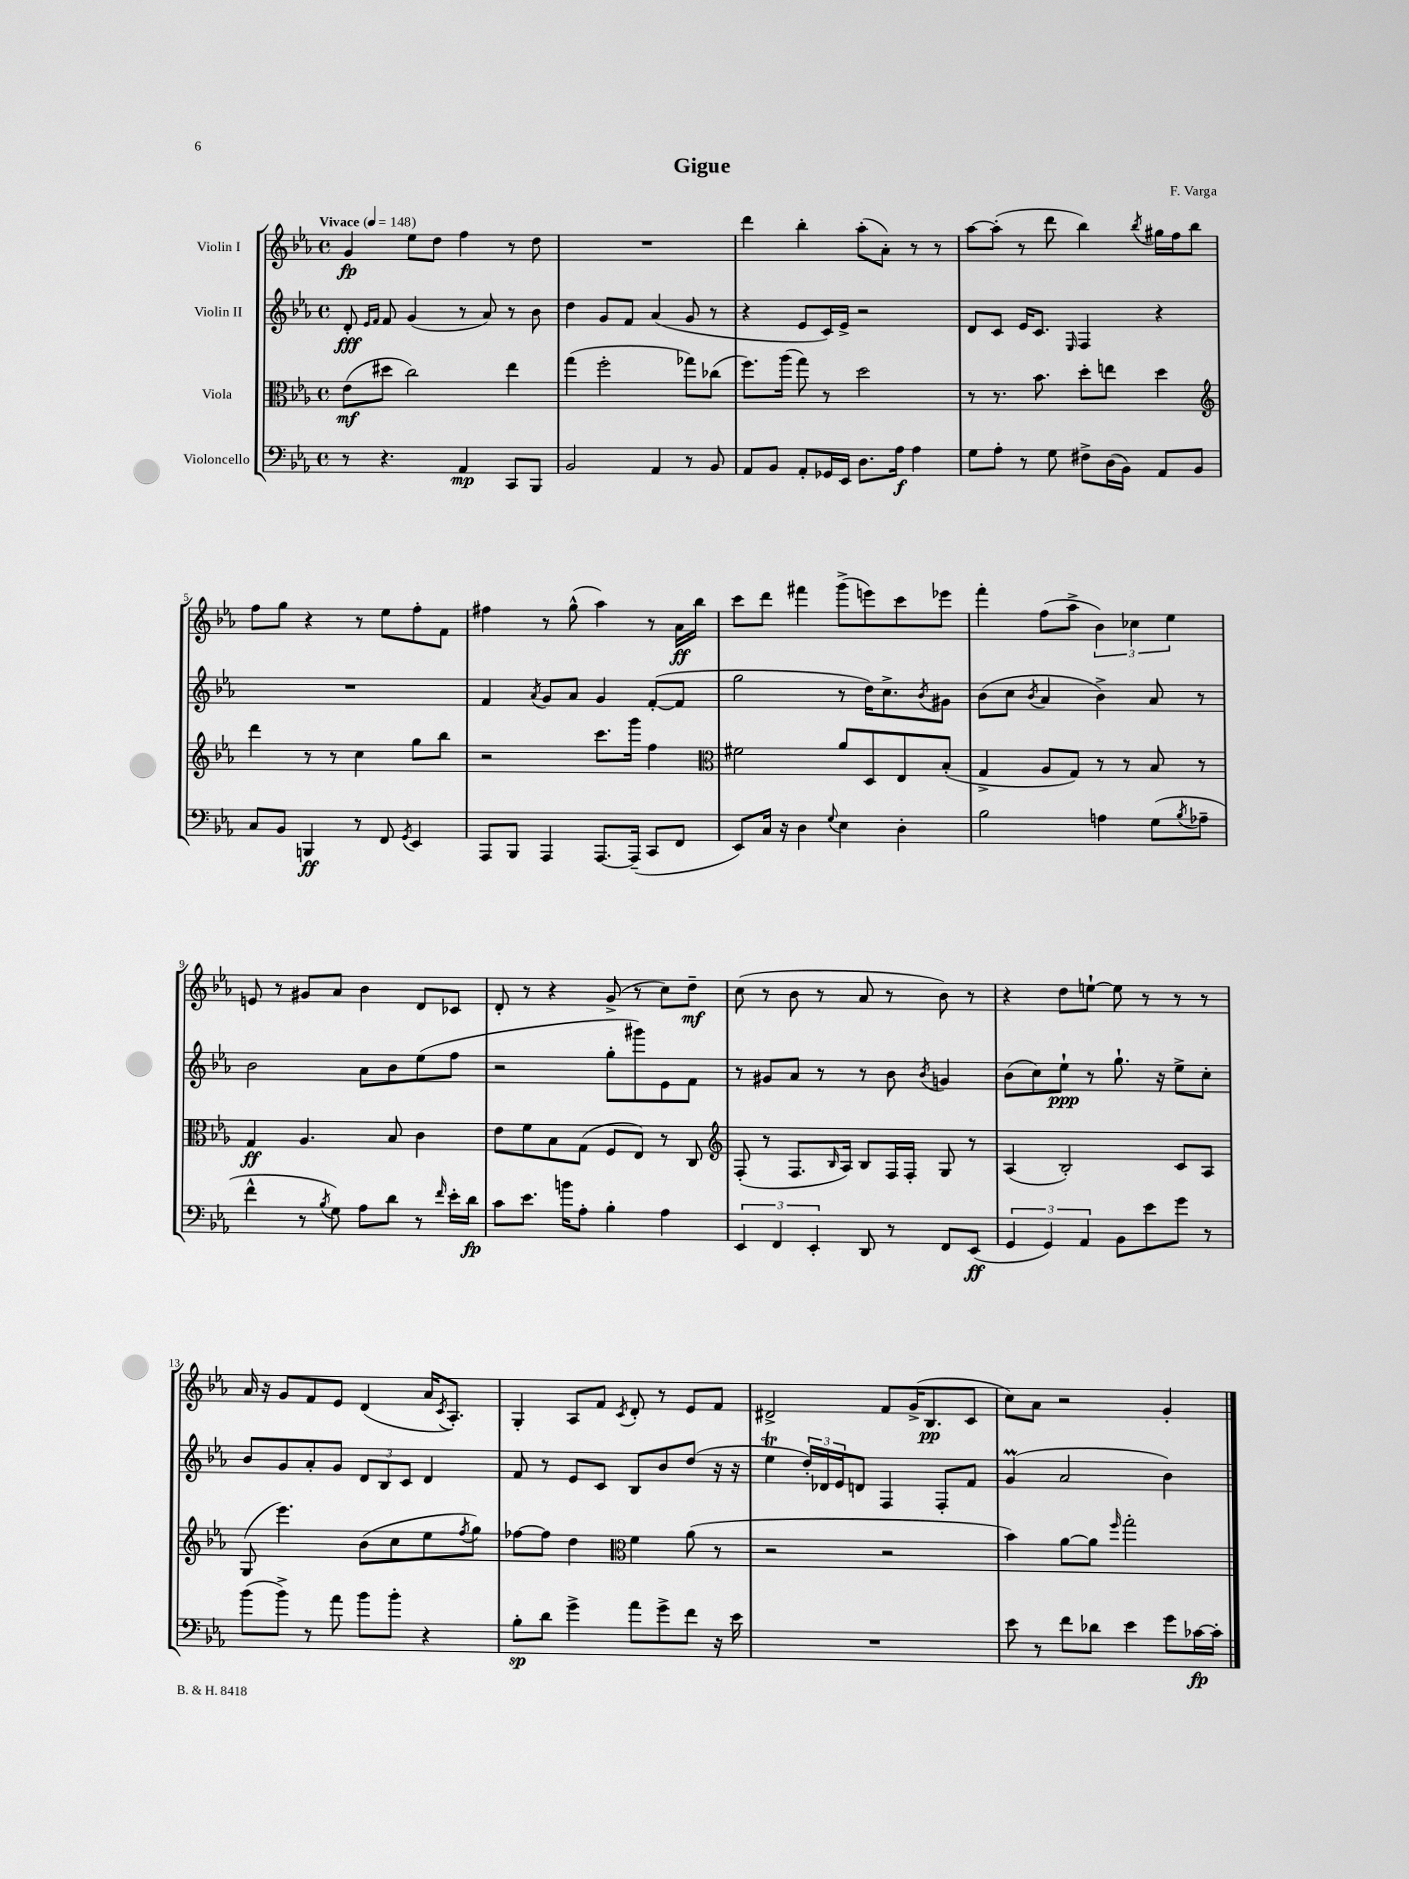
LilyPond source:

\header { title = "Gigue" composer = "F. Varga" }
<<
\new StaffGroup <<
\new Staff = "s0" \with { instrumentName = "Violin I" } {
    \clef treble \key ees \major \defaultTimeSignature \time 4/4 \tempo "Vivace" 4 = 148
    g'4\fp ees''8 d''8 f''4 r8 d''8 |
    R1 |
    d'''4 bes''4-. aes''8-.( aes'8-.) r8 r8 |
    aes''8~ aes''8-.( r8 d'''8 bes''4) \acciaccatura { bes''8 } gis''16 f''16 bes''8 |
    f''8 g''8 r4 r8 ees''8 f''8-. f'8 |
    fis''4 r8 g''8-^( aes''4) r8 aes'16\ff bes''16 |
    c'''8 d'''8 fis'''4 g'''8->( e'''8) c'''8 ees'''8 |
    f'''4-. f''8( aes''8-> \tuplet 3/2 { bes'4) ces''4 ees''4 } |
    e'8 r8 gis'8 aes'8 bes'4 d'8 ces'8 |
    d'8-. r8 r4 g'8->( r8 c''8) d''8--\mf |
    c''8( r8 bes'8 r8 aes'8 r8 bes'8) r8 |
    r4 d''8 e''8~-! e''8 r8 r8 r8 |
    aes'16 r16 g'8 f'8 ees'8 d'4( aes'16 \acciaccatura { c'8 } aes8.-.) |
    g4-. aes8 f'8 \acciaccatura { c'8 } d'8-. r8 ees'8 f'8 |
    dis'2-> f'8 g'16->( bes8.\pp c'8 |
    c''8) aes'8 r2 g'4-. \bar "|." |
}
\new Staff = "s1" \with { instrumentName = "Violin II" } {
    \clef treble \key ees \major \defaultTimeSignature \time 4/4
    d'8-.\fff \grace { ees'16 f'16 } f'8 g'4( r8 aes'8) r8 bes'8 |
    d''4 g'8 f'8 aes'4( g'8 r8 |
    r4 ees'8 c'16) ees'16-> r2 |
    d'8 c'8 ees'16 c'8. \grace { ees16 } f4 r4 |
    R1 |
    f'4 \acciaccatura { aes'8 } g'8 aes'8 g'4 f'8~-.( f'8 |
    g''2 r8 d''16) c''8.-> \acciaccatura { bes'8 } gis'8 |
    bes'8( c''8 \acciaccatura { bes'8 } aes'4 bes'4->) aes'8 r8 |
    bes'2 aes'8 bes'8 ees''8( f''8 |
    r2 g''8-. gis'''8) ees'8 f'8 |
    r8 gis'8 aes'8 r8 r8 bes'8 \acciaccatura { bes'8 } g'4 |
    bes'8( c''8) ees''8-!\ppp r8 g''8.-! r16 ees''8-> c''8-. |
    bes'8 g'8 aes'8-. g'8 \tuplet 3/2 { d'8 bes8 c'8 } d'4 |
    f'8 r8 ees'8 c'8 bes8 bes'8 d''8( r16 r16 |
    ees''4\trill \tuplet 3/2 { d''16-.) des'16 ees'16 } d'8 f4 f8-. f'8 |
    g'4\prall( aes'2 bes'4) \bar "|." |
}
\new Staff = "s2" \with { instrumentName = "Viola" } {
    \clef alto \key ees \major \defaultTimeSignature \time 4/4
    ees'8\mf( dis''8 c''2) ees''4 |
    g''4( f''2-. ges''8) ces''8( |
    f''8.) aes''16( g''8) r8 d''2 |
    r8 r8. bes'8. d''8-. e''8 d''4 |
    \clef treble d'''4 r8 r8 c''4 g''8 bes''8 |
    r2 c'''8. g'''16 f''4 |
    \clef alto fis'2 aes'8 d8 ees8 bes8-.( |
    g4-> aes8 g8) r8 r8 bes8 r8 |
    g4\ff aes4. bes8 c'4 |
    ees'8 f'8 bes8 g8( f8 ees8) r8 c8 |
    \clef treble f8-.( r8 f8. \grace { bes16 } aes16) bes8 f16 f16-. g8 r8 |
    aes4( bes2-.) c'8 aes8 |
    g8( ees'''4.) bes'8( c''8 ees''8 \acciaccatura { f''8 } g''8) |
    fes''8~ fes''8 d''4 \clef alto f'4 aes'8( r8 |
    r2 r2 |
    bes'4) aes'8~ aes'8 \grace { f''16 } g''2-. \bar "|." |
}
\new Staff = "s3" \with { instrumentName = "Violoncello" } {
    \clef bass \key ees \major \defaultTimeSignature \time 4/4
    r8 r4. aes,4\mp c,8 bes,,8 |
    bes,2 aes,4 r8 bes,8 |
    aes,8 bes,8 aes,8-. ges,16 ees,16 d8. aes16\f aes4 |
    g8 aes8-. r8 g8 fis8-> d16( bes,16) aes,8 bes,8 |
    c8 bes,8 b,,4\ff r8 f,8 \acciaccatura { g,8 } ees,4 |
    aes,,8 bes,,8 aes,,4 aes,,8.~ aes,,16--( c,8 f,8 |
    ees,8) c16 r16 d4 \appoggiatura { g8 } ees4 d4-. |
    bes2 a4 g8( \acciaccatura { bes8 } aes8-- |
    f'4-^ r8 \acciaccatura { bes8 } g8) aes8 d'8 r8 \grace { f'16 } ees'16-. d'16\fp |
    c'8 ees'8. b'16 aes8-. bes4-. aes4 |
    \tuplet 3/2 { ees,4 f,4 ees,4-. } d,8 r8 f,8 ees,8\ff( |
    \tuplet 3/2 { g,4 g,4) aes,4 } bes,8 ees'8 g'8 r8 |
    bes'8( bes'8->) r8 aes'8 bes'8 bes'8-. r4 |
    bes8-.\sp d'8 g'4-> aes'8 g'8-> f'8 r16 ees'16 |
    R1 |
    ees'8 r8 f'8 des'8 ees'4 g'8 ces'16~\fp ces'16-. \bar "|." |
}
>>
>>
